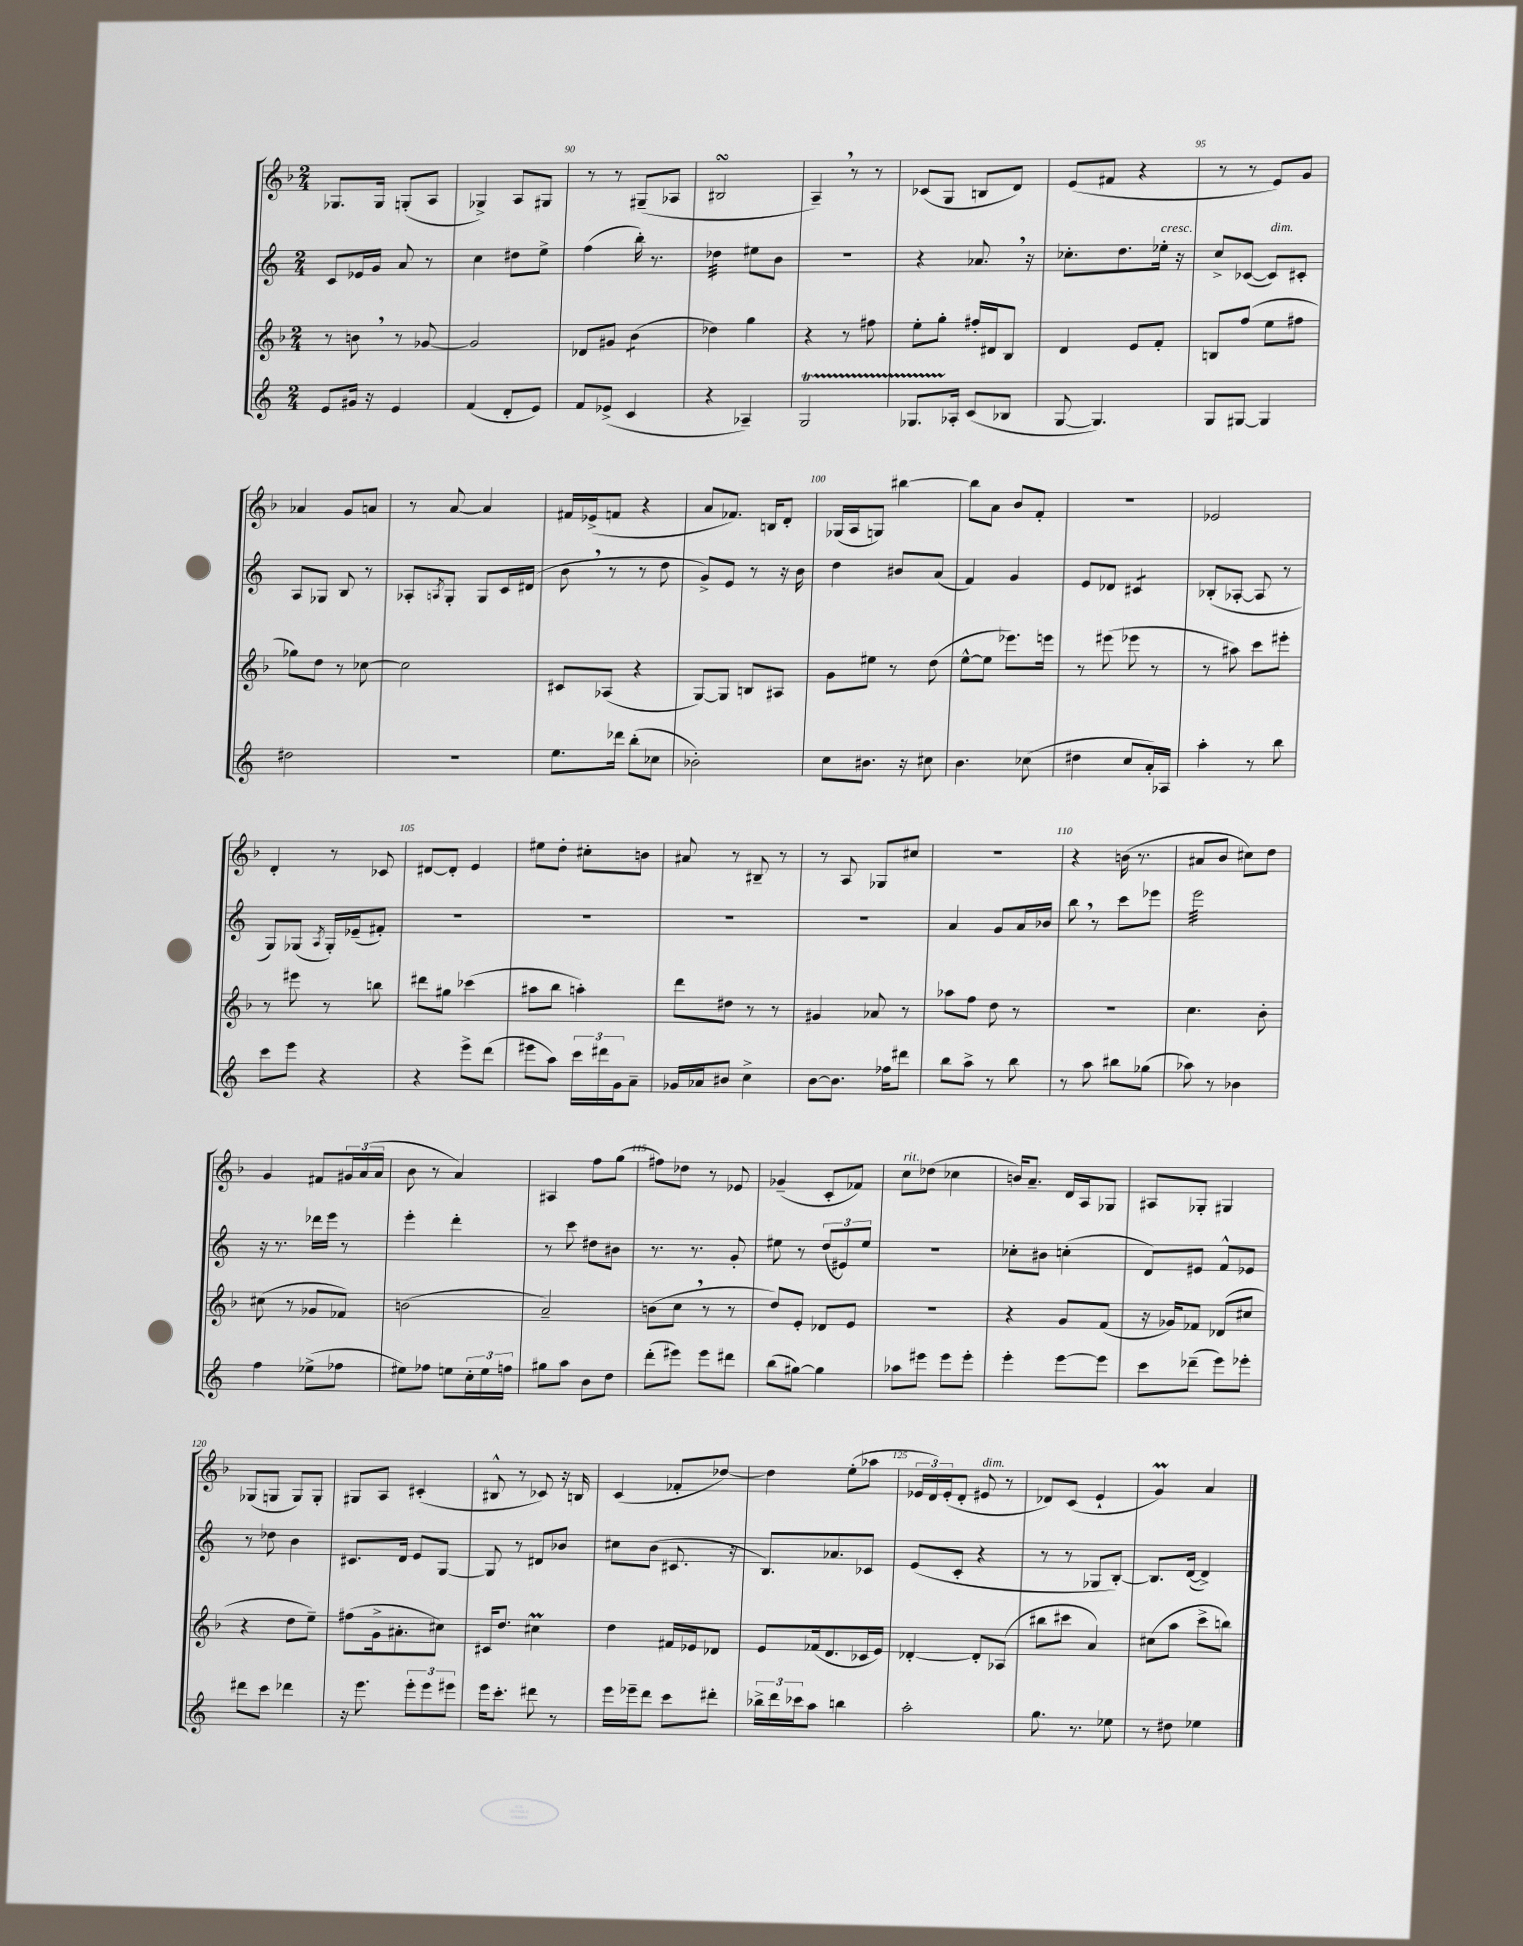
<<
\new StaffGroup <<
\new Staff = "s0" {
    \clef treble \key f \major \numericTimeSignature \time 2/4
    ges8. ges16 g8-.( a8 |
    ges4->) a8 gis8 |
    r8 r8 gis8--( aes8 |
    bis2\turn |
    a4--) \breathe r8 r8 |
    ces'8( g8 b8 d'8) |
    e'8( fis'8 r4 |
    r8 r8 e'8) g'8 |
    aes'4 g'8 a'8 |
    r8 a'8~ a'4 |
    fis'16 ees'16->( f'8 r4 |
    a'8 fes'8.) b16 d'8-. |
    ges16( a16 g8) bis''4~ |
    bis''8 a'8 bes'8 f'8-. |
    R2 |
    ees'2 |
    d'4-. r8 ces'8 |
    dis'8~ dis'8-. e'4 |
    eis''8 d''8-. cis''8-. b'8 |
    ais'8 r8 bis8-- r8 |
    r8 a8 ges8 cis''8 |
    R2 |
    r4 b'16( r8. |
    ais'8 bes'8 cis''8) d''8 |
    g'4 fis'8 \tuplet 3/2 { gis'16 a'16( a'16 } |
    bes'8 r8 a'4) |
    ais4 f''8 g''8( |
    fis''8) des''8 r8 ees'8 |
    ges'4--( c'8-. fes'8) |
    c''8^\markup { \italic "rit." } des''8( ces''4 |
    b'16) a'8.-- d'16 a16 ges8 |
    ais8 ges8-. gis4 |
    ges8( g8 g8) g8-. |
    gis8 a8 cis'4-.( |
    bis8-^ r8 ces'8) r16 b16 |
    c'4( fes'8-. des''8~) |
    des''4 e''8-.( aes''8 |
    \tuplet 3/2 { ees'16 d'16) ees'16-.( } d'8-. eis'8^\markup { \italic "dim." } r8 |
    des'8) c'8( e'4-! |
    g'4\prall) a'4 \bar "|." |
}
\new Staff = "s1" {
    \clef treble \key c \major \numericTimeSignature \time 2/4
    c'8 ees'16 g'16 a'8 r8 |
    c''4 dis''8 e''8-> |
    f''4( b''16-.) r8. |
    des''4:32 eis''8 b'8 |
    r2 |
    r4 aes'8. \breathe r16 |
    ces''8.-. d''8. ees''16-.^\markup { \italic "cresc." } r16 |
    c''8-> ces'8~( ces'8^\markup { \italic "dim." }) cis'8-. |
    a8 ges8 b8 r8 |
    aes8-. \acciaccatura { a8 } g8-. g8 c'16 dis'16( |
    b'8 \breathe r8 r8 d''8 |
    g'8->) e'8 r8 r16 b'16 |
    d''4 bis'8 a'8( |
    f'4) g'4 |
    e'8 des'8 cis'4:8 |
    bes8-.( aes8~-. aes8 r8 |
    g8) ges8( \acciaccatura { a8 } ges16-.) ees'16--( fis'8-.) |
    R2 |
    R2 |
    R2 |
    R2 |
    a'4 g'8 a'16 bes'16 |
    b''8 \breathe r8 c'''8 ees'''8 |
    e'''2:32 |
    r16 r8. des'''16 e'''16 r8 |
    e'''4-. d'''4-. |
    r8 c'''8 dis''8 bis'8 |
    r8. r8. g'8-. |
    eis''8 r8 \tuplet 3/2 { d''8( eis'8) eis''8 } |
    r2 |
    ces''8-. bis'8 c''4-.( |
    d'8) eis'8 f'8-^ ees'8 |
    r8 des''8 b'4 |
    cis'8. d'16 e'8 g8~ |
    g8 r8 dis'8 bes'8 |
    cis''8 b'8( cis'8. r16 |
    b8.) aes'8. ces'8 |
    e'8( c'8-. r4 |
    r8 r8 ges8 b8~-.) |
    b8. d'16~( d'4->) \bar "|." |
}
\new Staff = "s2" {
    \clef treble \key f \major \numericTimeSignature \time 2/4
    r8 b'8 \breathe r8 ges'8~ |
    ges'2 |
    des'8 gis'8 bes'4:8( |
    des''4) g''4 |
    r4 r8 fis''8 |
    e''8-. g''8-. fis''16-. dis'16 bes8 |
    d'4 e'8 f'8-. |
    b8 f''8( e''8 fis''8 |
    ges''8) d''8 r8 ces''8~ |
    ces''2 |
    cis'8 aes8( r4 |
    g8~) g8 b8 ais8 |
    g'8 eis''8 r8 d''8( |
    e''8~-^ e''8 ees'''8.) e'''16 |
    r8 eis'''8( ees'''8 r8 |
    r8 ais''8) c'''8 eis'''8-. |
    r8 eis'''8 r8 b''8 |
    dis'''8 gis''8 ces'''4( |
    ais''8 bes''8 a''4-.) |
    d'''8 dis''8 r8 r8 |
    gis'4 aes'8 r8 |
    aes''8 f''8 d''8 r8 |
    r2 |
    c''4. bes'8-. |
    cis''8( r8 ges'8 fes'8) |
    b'2( |
    a'2--) |
    b'8( c''8 \breathe r8 r8 |
    d''8) e'8-. des'8 e'8 |
    R2 |
    r4 g'8 f'8( |
    r16 ges'16) fes'8 des'8( cis''8 |
    r4 d''8 e''8--) |
    fis''8( g'16-> ais'8.-. cis''8) |
    cis'16 d''8. cis''4\prall |
    d''4 fis'16 ees'16 des'8 |
    e'8 fes'16( d'8. ces'16 e'16) |
    des'4~-. des'8-. aes8( |
    bis''8 cis'''8 a'4) |
    cis''8( a''8 c'''8-> b''8) \bar "|." |
}
\new Staff = "s3" {
    \clef treble \key c \major \numericTimeSignature \time 2/4
    e'8 gis'16 r16 e'4 |
    f'4( d'8-. e'8) |
    f'8 ees'8->( c'4 |
    r4 aes4--) |
    g2\startTrillSpan |
    ges8. aes16-.\stopTrillSpan c'8( bes8 |
    g8~ g4.) |
    g8 gis8~ gis4 |
    dis''2 |
    r2 |
    e''8. des'''16 b''8-.( ces''8 |
    bes'2-.) |
    c''8 bis'8. r16 cis''8 |
    b'4. ces''8( |
    dis''4 c''8 a'16-.) aes16 |
    a''4-. r8 b''8 |
    c'''8 e'''8 r4 |
    r4 e'''8-> d'''8( |
    eis'''8 a''8) \tuplet 3/2 { c'''16 dis'''16 g'16 } a'8-- |
    ges'16 aes'16 bis'8 c''4-> |
    b'8~ b'8. fes''16 dis'''8 |
    b''8 a''8-> r8 b''8 |
    r8 a''8 bis''8 ges''8( |
    aes''8) r8 bes'4 |
    f''4 ees''8->( fes''8 |
    eis''8) fes''8 e''8 \tuplet 3/2 { c''16-. e''16 f''16 } |
    gis''8 a''8 b'8 d''8 |
    d'''8-.( eis'''8) eis'''8 dis'''8 |
    b''8( gis''8~) gis''4 |
    aes''8 eis'''8 eis'''8 eis'''8-. |
    e'''4-. e'''8~ e'''8 |
    c'''8 des'''8--( e'''8) ees'''8-. |
    dis'''8 c'''8 des'''4 |
    r16 e'''8. \tuplet 3/2 { e'''8-. e'''8 eis'''8 } |
    e'''16 c'''8.-. dis'''8 r8 |
    e'''16 ees'''16-- d'''8 c'''8 dis'''8-. |
    \tuplet 3/2 { bes''16-> d'''16 ces'''16 } a''8 b''4 |
    a''2-. |
    g''8. r8. ees''8 |
    r8 dis''8 ees''4 \bar "|." |
}
>>
>>
\layout { \context { \Score currentBarNumber = #88 \override BarNumber.break-visibility = ##(#f #t #t) barNumberVisibility = #(every-nth-bar-number-visible 5) } }
